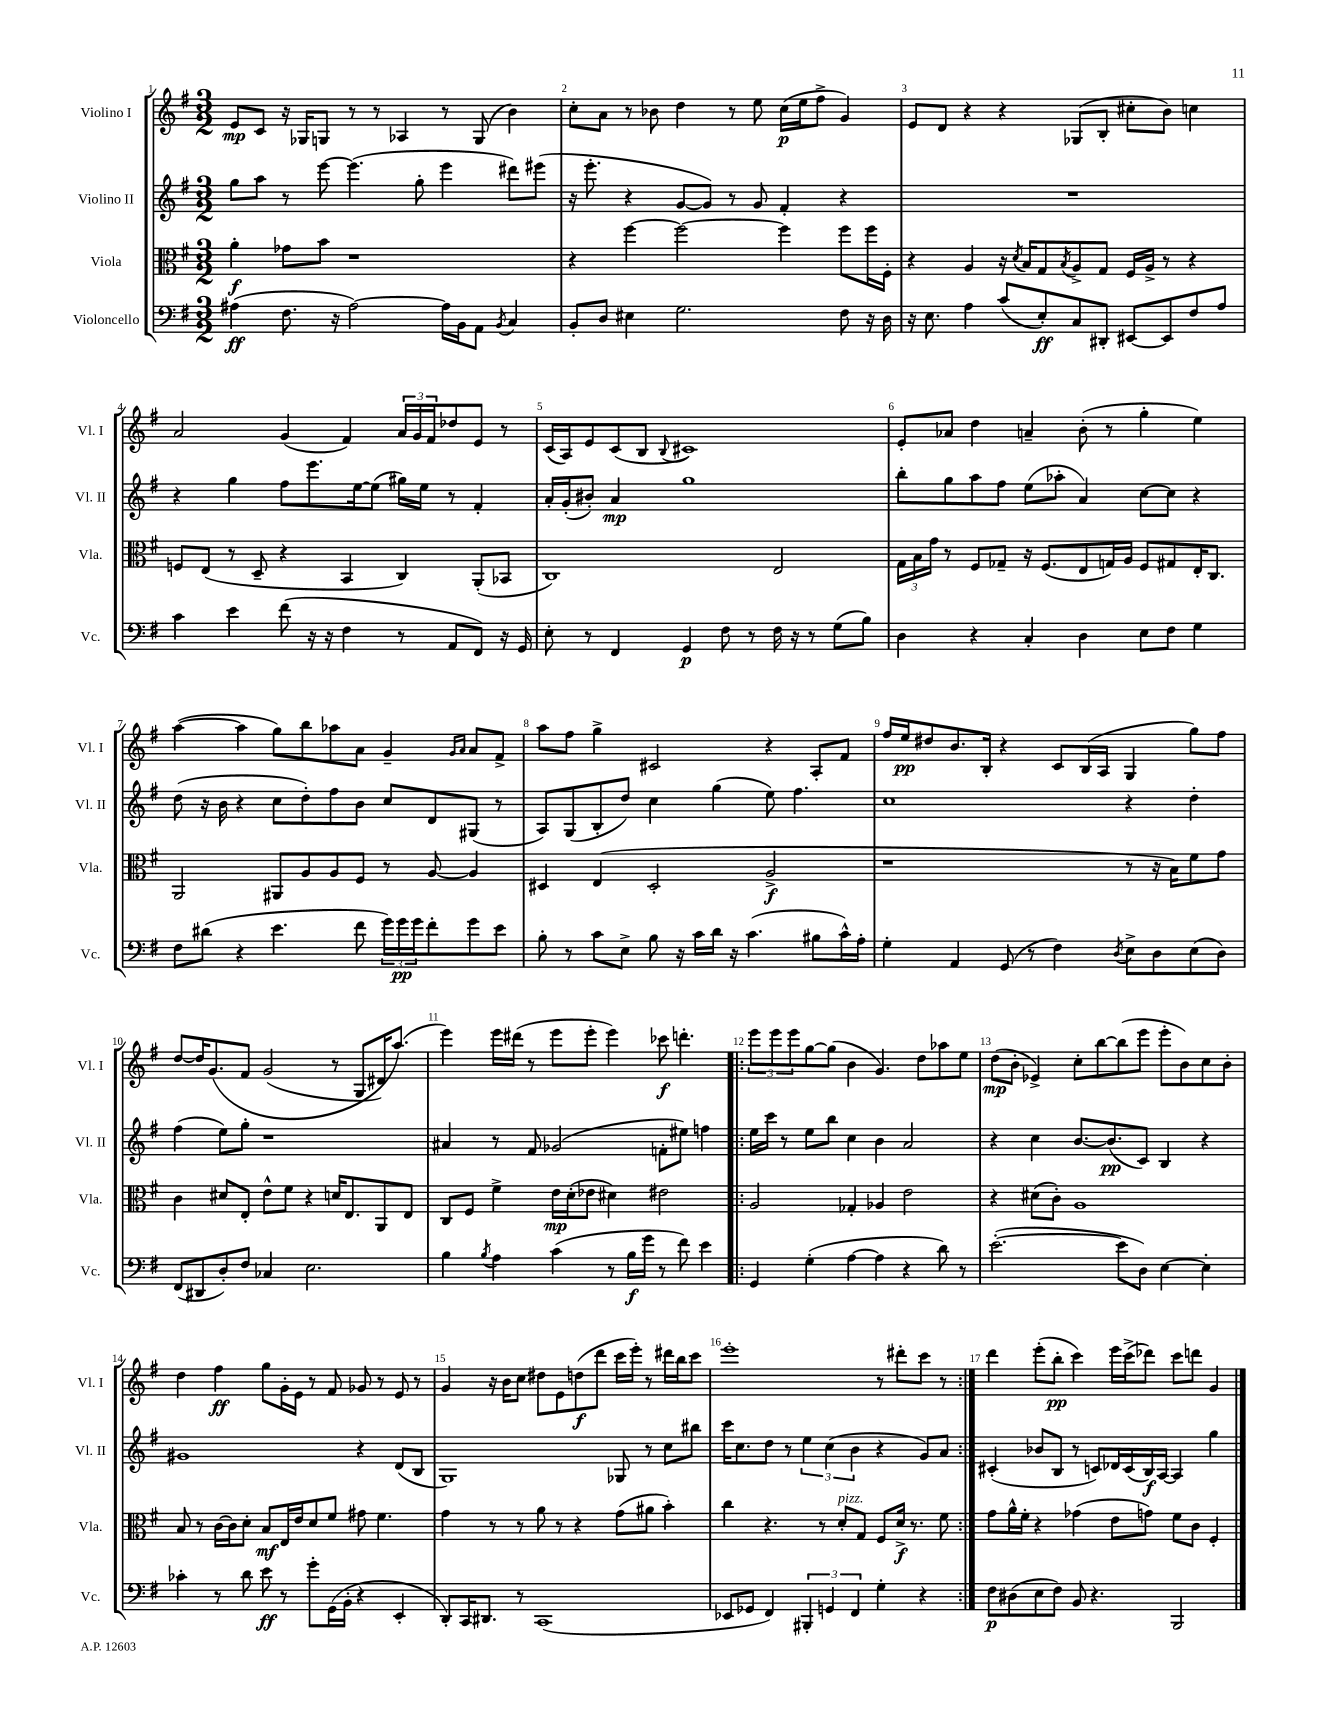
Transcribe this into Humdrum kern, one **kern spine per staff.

**kern	**kern	**kern	**kern
*staff4	*staff3	*staff2	*staff1
*clefF4	*clefC3	*clefG2	*clefG2
*k[f#]	*k[f#]	*k[f#]	*k[f#]
*M3/2	*M3/2	*M3/2	*M3/2
(4A#\	4a'\	8gg\L	8e/L
.	.	8aa\J	8c/J
8.F#\	8g-\L	8r	16r
.	.	.	16G-/LK
.	8b\J	[8eee\	8G/J
16r	.	.	.
[2A#\)	1r	(4.eee\]	8r
.	.	.	8r
.	.	.	4A-/
.	.	8gg'\	.
16A#\]LL	.	4eee\	8r
16BB\J	.	.	.
8AA\J	.	.	(8G/
8qBB/	.	.	.
4C/	.	8ddd#\L)	4b\)
.	.	(8eee#\J	.
=	=	=	=
8BB'/L	4r	16r	8cc'\L
.	.	8.eee'\	.
8D/J	.	.	8a\J
4E#\	[4ff#\	4r	8r
.	.	.	8b-\
2.G\	2ff#\_	[8g/L	4dd\
.	.	8g/]J)	.
.	.	8r	8r
.	.	8g/	8ee\
.	4ff#\]	4f#'/	(16cc\LL
.	.	.	16ee\J
.	.	.	8ff#^\J
8F#\	8ff#\L	4r	4g/)
16r	16ff#\L	.	.
16D\	16F#'\JJ	.	.
=	=	=	=
16r	4r	1.r	8e/L
8.E\	.	.	.
.	.	.	8d/J
4A\	4A/	.	4r
(8c/L	16r	.	4r
.	8qd/	.	.
.	16B/LK	.	.
8E'/)	8G/	.	.
.	8qB/	.	.
8C/	8A^/	.	(8G-/L
8DD#'/J	8G/J	.	8B'/J
[8EE#/L	16F#/LL	.	8cc#'\L
.	16A^/JJ	.	.
8EE#/]	8r	.	8b\J)
8F#/	4r	.	4cc\
8A/J	.	.	.
=	=	=	=
4c\	8F/L	4r	2a/
.	(8E/J	.	.
4e\	8r	4gg\	.
.	8D~/	.	.
(8f#\	4r	8ff#\L	(4g/
16r	.	8.eee\	.
16r	.	.	.
4F#\	4BB/	.	4f#/)
.	.	[16ee\k	.
.	.	(8ee\]J	.
8r	4C/)	16gg#\LL)	24a/LL
.	.	.	24g/
.	.	16ee\JJ	.
.	.	.	24f#/J
8AA/L	.	8r	8dd-/
8FF#/J)	(8AA'/L	4f#'/	8e/J
16r	8BB-/J	.	8r
16GG/	.	.	.
=	=	=	=
8E'\	1C)	16a'/LL	(16c/LL
.	.	(16g'/J	16A/J)
8r	.	8b#'/J)	8e/
4FF#/	.	4a/	(8c/
.	.	.	8B/J
.	.	.	8qqB/
4GG/	.	1gg	1c#)
8F#\	.	.	.
8r	.	.	.
16F#\	2E/	.	.
16r	.	.	.
8r	.	.	.
(8G\L	.	.	.
8B\J)	.	.	.
=	=	=	=
4D\	24G\LL	8bb'\L	8e'/L
.	24B\	.	.
.	24g\JJ	.	.
.	8r	8gg\	8a-/J
4r	8F#/L	8aa\	4dd\
.	8G-~/J	8ff#\J	.
4C'/	16r	(8ee\L	4a~/
.	(8.F#/L	.	.
.	.	8aa-'\J	.
4D\	8E/	4a/)	(8b'\
.	16G/L)	.	8r
.	16A/JJ	.	.
8E\L	8F#/L	[8cc\L	4gg'\
8F#\J	8G#/	8cc\]J	.
4G\	16E'/K	4r	4ee\)
.	8.C/J	.	.
=	=	=	=
8F#\L	2AA/	(8dd\	([4aa\
(8d#\J	.	16r	.
.	.	16b\	.
4r	.	4r	4aa\]
4.e\	8AA#/L	8cc\L	8gg\L)
.	8A/	8dd'\)	8bb\
.	8A/	8ff#\	8aa-\
8f#\	8F#/J	8b\J	8a\J
24g\LL)	8r	8cc/L	4g~/
24g\	.	.	.
24g\J	.	.	.
8f#'\	[8A/	8d/	.
.	.	.	16qqg/LL
.	.	.	16qqa/JJ
8g\	4A/]	(8G#/J	8a/L
8e\J	.	8r	8f#^/J
=	=	=	=
8B'\	4D#/	8A/L)	8aa\L
8r	.	(8G/	8ff#\J
8c\L	(4E/	8B'/	4gg^\
8E^\J	.	8dd/J)	.
8B\	2D#'/	4cc\	2c#/
16r	.	.	.
16c\LL	.	.	.
16d\JJ	.	(4gg\	.
16r	.	.	.
(4.c\	.	.	.
.	2A^/	8ee\)	4r
.	.	4.ff#\	.
8B#\L	.	.	8A'/L
16c^^\L)	.	.	8f#/J
16A'\JJ	.	.	.
=	=	=	=
4G'\	1r	1cc	16ff#/LL
.	.	.	16ee/J
.	.	.	8dd#/
4AA/	.	.	8.b/
.	.	.	16B'/Jk
(8GG/	.	.	4r
8r	.	.	.
4F#\)	.	.	8c/L
.	.	.	(16B/L
.	.	.	16A/JJ
8qD/	.	.	.
8E^\L	8r	4r	4G/
8D\	16r	.	.
.	16B\LK)	.	.
(8E\	8f#\	4dd'\	8gg\L)
8D\J)	8g\J	.	8ff#\J
=	=	=	=
(8FF#/L	4c\	(4ff#\	[8dd/L
8DD#/	.	.	16dd/]K
.	.	.	&(8.g/
8D'/)	8d#/L	8ee\L)	.
8F#/J	8E'/J	8gg'\J	8f#/J
4C-/	8e^^\L	1r	(2g/
.	8f#\J	.	.
2.E\	4r	.	.
.	16d/LK	.	8r
.	8.E/	.	.
.	.	.	8G/L
.	8AA/	.	16d#/K)
.	.	.	(8.aa/J&)
.	8E/J	.	.
=	=	=	=
4B\	8C/L	4a#/	4eee\)
.	8F#/J	.	.
8qB/	.	.	.
4A\	4f#^\	8r	16eee\LL
.	.	.	(16ddd#\JJ
.	.	8f#/	8r
(4c\	16e\LL	(2g-/	8eee\L
.	(16d'\J	.	.
.	8e-\J	.	8eee'\J
8r	4d#\)	.	4eee\)
16B\LL	.	.	.
16g\JJ	.	.	.
8r	2e#\	8f'\L	8ccc-\
8f#\)	.	8ee#\J)	4.ddd'\
4e\	.	4ff\	.
=!|:	=!|:	=!|:	=!|:
4GG/	2A/	16ee\LL	12eee\L
.	.	16ccc\JJ	.
.	.	.	12eee\
.	.	8r	.
.	.	.	12eee\
(4G'\	.	8ee\L	[8gg\
.	.	8bb\J	(8gg\]J
[4A\	4G-'/	4cc\	4b\
4A\]	4A-/	4b\	4.g/)
4r	2e\	2a/	.
.	.	.	8dd\L
8d\)	.	.	8aa-\
8r	.	.	8ee\J
=	=	=	=
([2.e'\	4r	4r	(8dd\L
.	.	.	8b'\J
.	(8d#\L	4cc\	4e-^/)
.	8c'\J)	.	.
.	1A	[8.b/L	8cc'\L
.	.	.	[8bb\
.	.	(8.b/]	.
8e\]L	.	.	(8bb\]
8D\J)	.	8c/J)	8eee\J
[4E\	.	4B/	8eee'\L
.	.	.	8b\)
4E'\]	.	4r	8cc\
.	.	.	8b'\J
=	=	=	=
4c-'\	8B/	1g#	4dd\
.	8r	.	.
8r	[16c\LL	.	4ff#\
.	16c\]J	.	.
8d\	8d'\J	.	.
8e\	8B/L	.	8gg\L
8r	16E/L	.	16g'\L
.	16e/J	.	16e\JJ
8g'\L	8d/	.	8r
(16GG\L	8f#/J	.	8f#/
16BB'\JJ	.	.	.
4r	8g#\	4r	8g-/
.	4.f#\	.	8r
4EE'/	.	(8d/L	8e/
.	.	8B/J	8r
=	=	=	=
8DD'/L)	4g\	1G)	4g/
16CC/K	.	.	.
8.DD#/J	.	.	.
.	8r	.	16r
.	.	.	16b\LK
8r	8r	.	8cc\J
(1CC	8a\	.	8dd#\L
.	8r	.	8e\
.	4r	.	(8dd\
.	.	.	8ddd\J
.	(8g\L	8G-/	16ccc\LL
.	.	.	16eee'\JJ)
.	8a#\J	8r	8r
.	4b'\)	8cc\L	16ddd#\LL
.	.	.	16bb\J
.	.	8bb#\J	8ccc\J
=	=	=	=
8EE-/L	4cc\	16ccc\LK	1eee'
.	.	8.cc\	.
8GG-/J	.	.	.
4FF#/)	4.r	8dd\J	.
.	.	8r	.
6BBB#'/	.	6ee\	.
.	8r	.	.
6GG/	.	(6cc\	.
.	8d'/L	.	.
6FF#/	.	6b\	.
.	8G/J	.	.
4G'\	8F#/L	4r	8r
.	16d^/Jk	.	8ddd#'\L
.	8.r	.	.
4r	.	8g/L)	8ccc\J
.	8f#\	8a/J	8r
=:|!	=:|!	=:|!	=:|!
8F#\L	8g\L	(4c#'/	4ddd\
(8D#\	16a^^\L	.	.
.	16f#'\JJ	.	.
8E\	4r	8b-/L	(8eee'\L
8F#\J)	.	8B/J	8bb'\J
8BB/	(4g-\	8r	4ccc\)
4.r	.	8c/L)	.
.	8e\L	16d-/L	16eee\LL
.	.	(16c/	(16ccc^\J
.	8g\J)	16B/)	8ddd-\J)
.	.	[16A/JJ	.
2BBB/	8f#\L	4A/]	8ccc\L
.	8c\J	.	8ddd\J
.	4F#'/	4gg\	4g/
==	==	==	==
*-	*-	*-	*-
